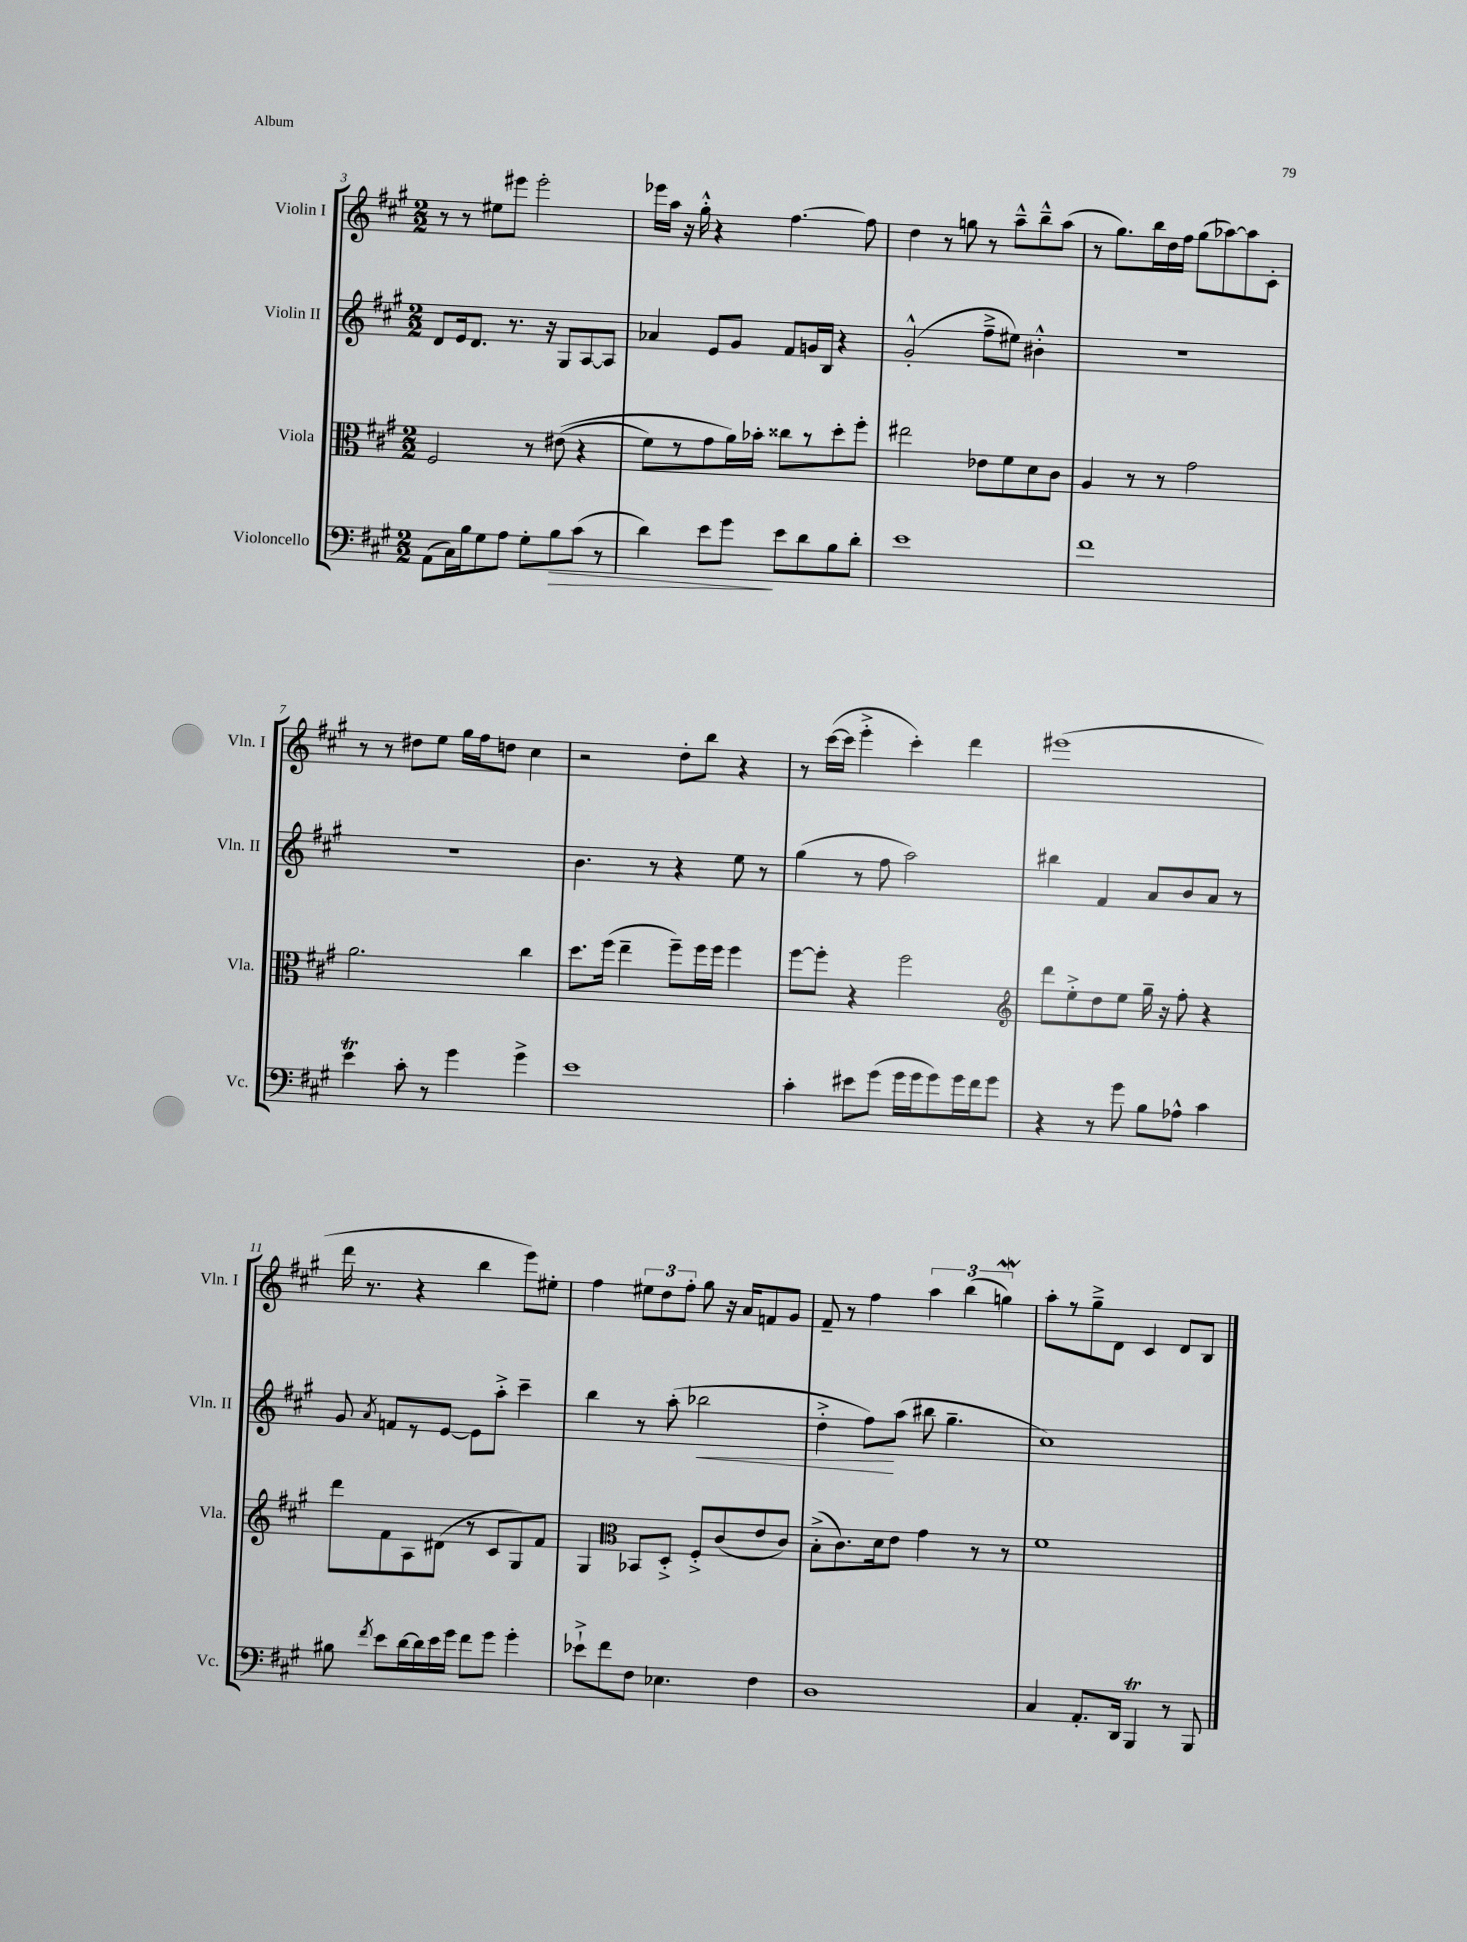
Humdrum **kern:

**kern	**kern	**kern	**kern
*staff4	*staff3	*staff2	*staff1
*clefF4	*clefC3	*clefG2	*clefG2
*k[f#c#g#]	*k[f#c#g#]	*k[f#c#g#]	*k[f#c#g#]
*M2/2	*M2/2	*M2/2	*M2/2
(8AA	2F#	8d	8r
16C#)	.	16e	8r
16B	.	8.d	.
8G#	.	.	8ee#
8A	.	8.r	8eee#
8G#'	8r	.	2eee#'
.	.	16r	.
8B	&((8e#	8G#	.
(8c#	4r	[8A	.
8r	.	8A]	.
=	=	=	=
4d)	8f#)	4a-	16eee-
.	.	.	16aa
.	8r	.	16r
.	.	.	16gg#'^^
8e	8g#	8e	4r
8g#	16a&)	8g#	.
.	16b-'	.	.
8e	8cc##	8f#	[4.ff#
8d	8r	16g	.
.	.	16B	.
8B	8dd'	4r	.
8d'	8ff#'	.	8ff#]
=	=	=	=
1e	2ee#	(2g#'^^	4dd
.	.	.	8r
.	.	.	8gg
.	8e-	8ff#~^	8r
.	8f#	8ee#)	8aa~^^
.	8d	4b#'^^	8bb~^^
.	8c#	.	(8aa
=	=	=	=
1f#	4A	1r	8r
.	.	.	8.gg#)
.	8r	.	.
.	.	.	16bb
.	8r	.	16dd
.	.	.	16ff#
.	2g#	.	(8gg#
.	.	.	[8aa-)
.	.	.	8aa-]
.	.	.	8c#'
=	=	=	=
4e	2.a	1r	8r
.	.	.	8r
8c#'	.	.	8dd#
8r	.	.	8ee
4g#	.	.	16gg#
.	.	.	16ff#
.	.	.	8dd
4g#^	4cc#	.	4cc#
=	=	=	=
1e	8.dd	4.b	2r
.	(16ff#	.	.
.	4ee~	.	.
.	.	8r	.
.	8ff#~)	4r	8dd'
.	16ff#	.	8bb
.	16ff#	.	.
.	4ff#	8ee	4r
.	.	8r	.
=	=	=	=
4c#'	[8ff#	(4gg#	8r
.	8ff#']	.	([16ccc#
.	.	.	16ccc#]
8e#	4r	8r	4eee'^
(8g#	.	8ff#	.
16g#	2ff#	2aa)	4ccc#')
16g#	.	.	.
8g#)	.	.	.
16g#	.	.	4ddd
16f#	.	.	.
8g#	.	.	.
=	=	=	=
*	*clefG2	*	*
4r	8ddd	4bb#	(1eee#
.	8ee'^	.	.
8r	8dd	4f#	.
8g#	8ee	.	.
8B	16gg#~	8a	.
.	16r	.	.
8A-^^	8ff#'	8b	.
4c#	4r	8a	.
.	.	8r	.
=	=	=	=
8B#	8ddd	8g#	16ddd
.	.	.	8.r
8qf#	.	8qa	.
8e	8f#	8f	.
[16d	8A	8r	4r
16d]	.	.	.
16e	(8d#	[8e	.
16g#	.	.	.
8f#	8r	8e]	4bb
8g#	8c#	8aa'^	.
4g#'	8G#)	4ccc#~	8eee)
.	8f#	.	8ee#'
=	=	=	=
8e-`^	4G#	4bb	4ff#
8f#	.	.	.
*	*clefC3	*	*
8F#	8BB-	8r	12ee#
.	.	.	12dd
4.E-	8D'^	(8aa'	.
.	.	.	12ff#'
.	8F#'^	2bb-	8gg#
.	(8c#	.	16r
.	.	.	16a
4F#	8e	.	8f
.	8c#)	.	8g#
=	=	=	=
1D	(8B'^	4dd'^	8f#~
.	8.c#)	.	8r
.	.	8ff#)	4ff#
.	16d	.	.
.	8e	(8aa	.
.	4g#	8bb#	6aa
.	.	4.gg#~	.
.	.	.	(6bb
.	8r	.	.
.	.	.	6gg)
.	8r	.	.
=	=	=	=
4C#	1f#	1cc#)	8aa'
.	.	.	8r
8.AA'	.	.	8gg#~^
.	.	.	8d
16DD	.	.	.
4BBB	.	.	4c#
8r	.	.	8d
8BBB	.	.	8B
==	==	==	==
*-	*-	*-	*-
